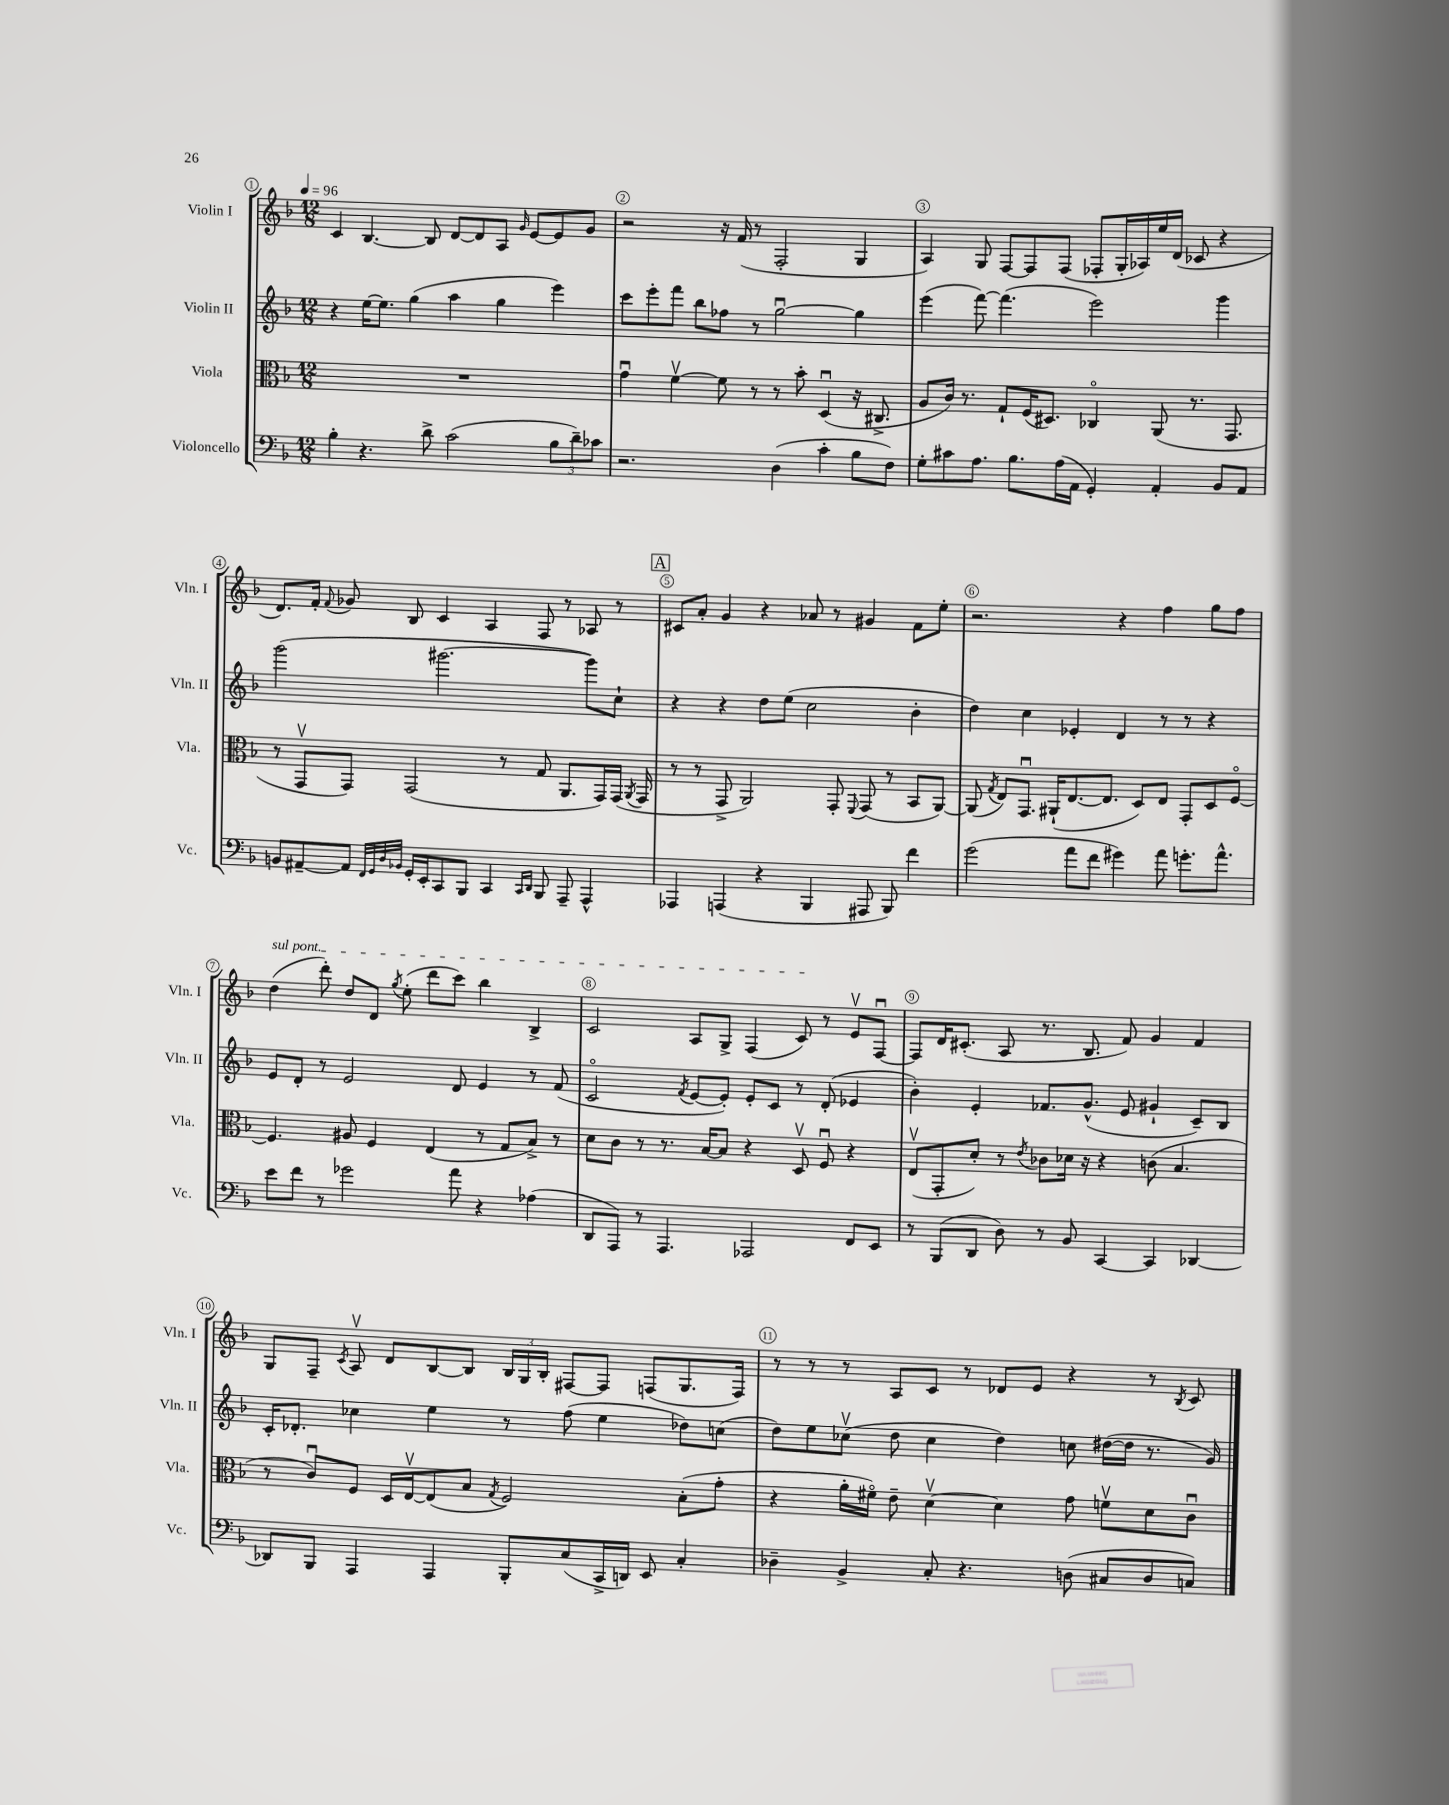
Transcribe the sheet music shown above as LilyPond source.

<<
\new StaffGroup <<
\new Staff = "s0" \with { instrumentName = "Violin I" shortInstrumentName = "Vln. I" } {
    \clef treble \key f \major \numericTimeSignature \time 12/8 \tempo 4 = 96
    \autoBeamOff c'4 bes4.~ bes8 d'8[~ d'8 a8] \grace { g'16 } e'8[~ e'8 g'8] |
    r2 r16 f'16( r8 f2-. g4 |
    a4) g8 f8[~ f8 f8]( fes8[-. g16-. aes16) e''16 d'16]( ces'8 r4 |
    d'8.[) f'16]-. \appoggiatura { f'8 } ges'8 bes8 c'4 a4 f8 r8 aes8 r8 |
    \mark \markup { \box "A" } cis'8[ a'8]-. g'4 r4 aes'8 r8 gis'4 f'8[ e''8]-. |
    r2. r4 f''4 g''8[ f''8] |
    \once \override TextSpanner.bound-details.left.text = \markup { \italic "sul pont." } d''4\startTextSpan( d'''8-.) d''8[ d'8] \acciaccatura { g''8 } e''8-.( d'''8[ c'''8]) bes''4 bes4-> |
    c'2 a8[ g8]-> f4( c'8\stopTextSpan) r8 e'8[\upbow f8]~\downbow |
    f8[ d'16 cis'8.]-.( a8 r8. bes8. f'8) g'4 f'4 |
    g8[ f8]-- \acciaccatura { c'8 } a8\upbow d'8[ bes8~ bes8] \tuplet 3/2 { bes16[ g16 bes16]-. } fis8[~ fis8] f8[( g8. f16]) |
    r8 r8 r8 a8[ c'8] r8 des'8[ e'8] r4 r8 \acciaccatura { bes8 } c'8 \bar "|." |
}
\new Staff = "s1" \with { instrumentName = "Violin II" shortInstrumentName = "Vln. II" } {
    \clef treble \key f \major \numericTimeSignature \time 12/8
    \autoBeamOff r4 e''16[~ e''8.] g''4( a''4 g''4 e'''4) |
    c'''8[ e'''8-. f'''8] bes''8[ fes''8] r8 g''2~\downbow g''4 |
    e'''4( f'''8~) f'''4.( e'''2) g'''4 |
    g'''2( gis'''2.~ gis'''8[) c''8]-! |
    \mark \markup { \box "A" } r4 r4 d''8[ e''8]( c''2 bes'4-. |
    d''4) c''4 ees'4-. d'4 r8 r8 r4 |
    e'8[ d'8]-. r8 e'2 d'8 e'4 r8 f'8( |
    c'2\flageolet \acciaccatura { f'8 } e'8[~ e'8]-.) e'8[-. c'8] r8 d'8-.( ees'4 |
    bes'4-.) e'4-. fes'8.[ g'8.]-^( e'8 gis'4-! c'8[--) bes8] |
    c'16[-. des'8.]-. ces''4 e''4 r8 f''8( e''4 des''8[) c''8]( |
    d''8[) e''8 ces''8]\upbow( d''8 ces''4 d''4) c''8 dis''16[~( dis''16] r8. g'16) \bar "|." |
}
\new Staff = "s2" \with { instrumentName = "Viola" shortInstrumentName = "Vla." } {
    \clef alto \key f \major \numericTimeSignature \time 12/8
    \autoBeamOff R1. |
    g'4\downbow f'4~\upbow f'8 r8 r8 bes'8-. d4\downbow( r16 cis8.-> |
    a8[ c'16]) r8. g8[-! f16( dis8.]) ces4\flageolet a,8( r8. g,8. |
    r8 g,8[\upbow g,8]) g,2( r8 g8 a,8.[ g,16) g,16]( \acciaccatura { a,8 } g,16 |
    \mark \markup { \box "A" } r8 r8 g,8-> a,2) g,8-. \appoggiatura { f,8 } g,8( r8 bes,8[ a,8]~) |
    a,8( \acciaccatura { g8 } e8[) g,8.]\downbow ais,16[-!( e8.~ e8.] d8[) e8] g,8[-. d8 f8]~\flageolet |
    f4. ais8 f4 e4( r8 g8[ bes8]->) r8 |
    d'8[ c'8] r8 r8. bes16[~ bes8] r4 d8\upbow f8\downbow r4 |
    e8[\upbow( g,8-. d'8]-.) r8 \acciaccatura { e'8 } ces'8[ des'16] r16 r4 c'8( bes4. |
    r8 c'8[\downbow) f8] d16[ e16~\upbow e8( bes8] \acciaccatura { g8 } f2) bes8[-.( g'8]-. |
    r4 a'16[-. fis'16]\flageolet) e'8-- d'4~\upbow d'4 g'8 f'8[\upbow d'8 c'8]\downbow \bar "|." |
}
\new Staff = "s3" \with { instrumentName = "Violoncello" shortInstrumentName = "Vc." } {
    \clef bass \key f \major \numericTimeSignature \time 12/8
    \autoBeamOff bes4-. r4. d'8-> c'2( \tuplet 3/2 { bes8[ d'8--) ces'8] } |
    r2. d4( c'4-. bes8[ f8]) |
    g8[-. cis'8 a8.] bes8.[ a16( a,16] g,4-.) a,4-. bes,8[ a,8] |
    b,8[ ais,8~-- ais,8] \grace { f,32[ g,32 d32 bes,32] } g,16[-. e,16-. c,8 bes,,8] c,4 \grace { c,16[ d,16] } bes,,8 a,,8-- a,,4-^ |
    \mark \markup { \box "A" } aes,,4 a,,4( r4 bes,,4 ais,,8 bes,,8) f'4 |
    g'2( a'8[ f'8] gis'4) a'8 g'8.[-. a'8.]-^ |
    e'8[ f'8] r8 ges'2 a'8 r4 aes4( |
    d,8[ a,,8]) r8 a,,4. aes,,2 f,8[ e,8] |
    r8 bes,,8[( d,8] d8) r8 bes,8 c,4~ c,4 des,4~ |
    des,8[ bes,,8] a,,4 a,,4 bes,,8[-. c8( c,16-> d,16]) e,8 c4-. |
    des4-- bes,4-> c8-. r4. d8( cis8[ d8 c8]) \bar "|." |
}
>>
>>
\layout { \context { \Score \override BarNumber.break-visibility = ##(#f #t #t) barNumberVisibility = #all-bar-numbers-visible \override BarNumber.stencil = #(make-stencil-circler 0.1 0.3 ly:text-interface::print) } }
